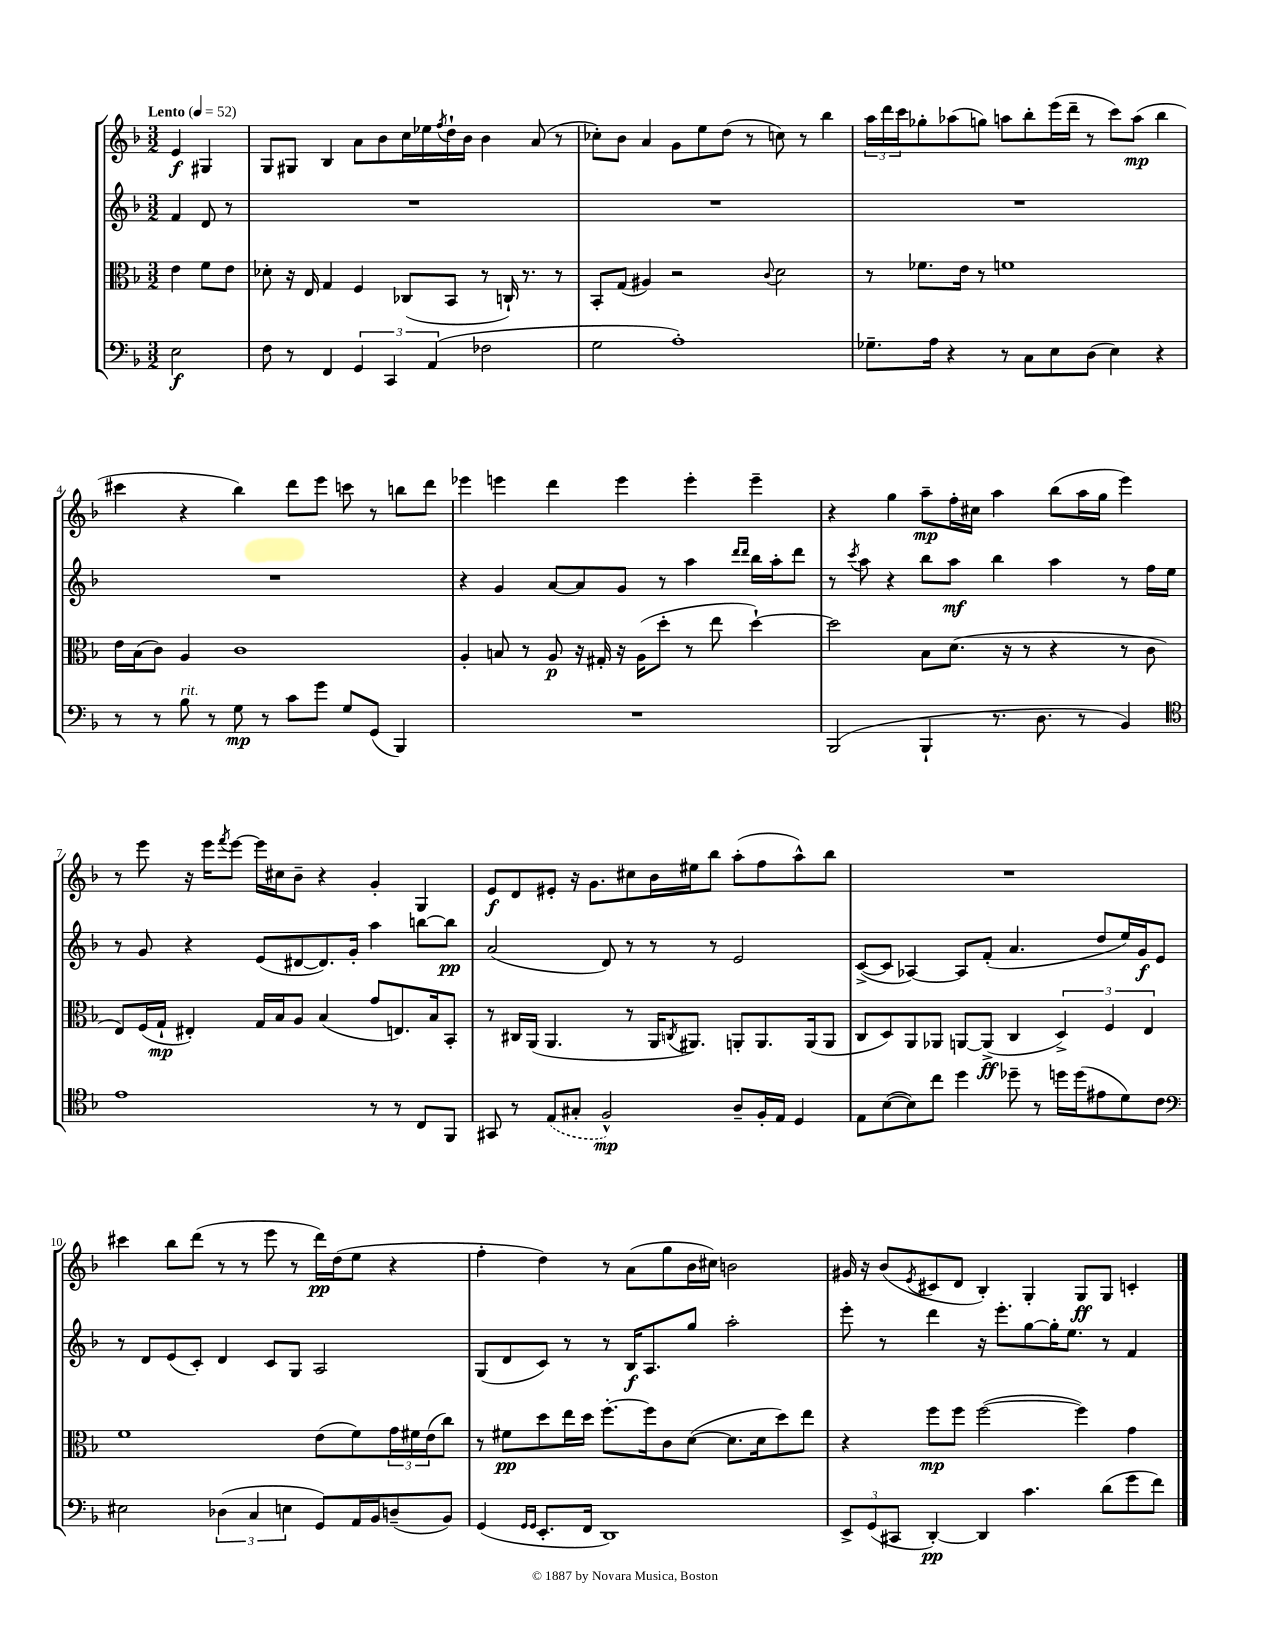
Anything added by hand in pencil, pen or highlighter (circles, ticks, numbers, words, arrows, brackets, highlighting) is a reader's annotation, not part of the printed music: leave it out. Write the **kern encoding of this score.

**kern	**kern	**kern	**kern
*staff4	*staff3	*staff2	*staff1
*clefF4	*clefC3	*clefG2	*clefG2
*k[b-]	*k[b-]	*k[b-]	*k[b-]
*M3/2	*M3/2	*M3/2	*M3/2
*MM52	*MM52	*MM52	*MM52
2E	4e	4f	4e
.	8f	8d	4G#
.	8e	8r	.
=	=	=	=
8F	8d-'	1.r	8G
8r	16r	.	8G#
.	16E	.	.
4FF	4G	.	4B-
6GG	4F	.	8a
.	.	.	8b-
6CC	.	.	.
.	(8C-	.	16cc
.	.	.	16ee-
(6AA	.	.	.
.	.	.	8qff
.	8BB-	.	16dd`
.	.	.	16b-
2F-	8r	.	4b-
.	16C`)	.	.
.	8.r	.	.
.	.	.	(8a
.	8r	.	8r
=	=	=	=
2G	8BB-'	1.r	8cc-')
.	(8G	.	8b-
.	4A#)	.	4a
1A')	2r	.	8g
.	.	.	8ee
.	.	.	(8dd
.	.	.	8r
.	8qqc	.	.
.	2d	.	8cc)
.	.	.	8r
.	.	.	4bb-
=	=	=	=
8.G-~	8r	1.r	24aa
.	.	.	24ddd
.	.	.	24ccc
.	8.f-	.	8gg-'
16A	.	.	.
4r	.	.	(8aa-
.	16e	.	.
.	8r	.	8gg)
8r	1f	.	8aa
8C	.	.	8bb-'
8E	.	.	(16eee
.	.	.	16ddd~
(8D	.	.	8r
4E)	.	.	8ccc)
.	.	.	(8aa
4r	.	.	4bb-
=	=	=	=
8r	16e	1.r	4ccc#
.	(16B-	.	.
8r	8c)	.	.
8B-	4A	.	4r
8r	.	.	.
8G	1c	.	4bb-)
8r	.	.	.
8c	.	.	8ddd
8g	.	.	8eee
8G	.	.	8ccc
(8GG	.	.	8r
4BBB-)	.	.	8bb
.	.	.	8ddd
=	=	=	=
1.r	4A'	4r	4eee-
.	8B	4g	4eee
.	8r	.	.
.	8A	[8a	4ddd
.	16r	8a]	.
.	16G#'	.	.
.	16r	8g	4eee
.	(16A	.	.
.	8dd'	8r	.
.	8r	4aa	4eee'
.	8ee	.	.
.	.	16qqddd	.
.	.	16qqddd	.
.	[4dd`)	16bb-	4eee~
.	.	16aa'	.
.	.	8ddd	.
=	=	=	=
(2BBB-	2dd]	8r	4r
.	.	8qccc	.
.	.	8aa	.
.	.	4r	4gg
4BBB-`	8B-	8bb-	8aa~
.	(8.d	8aa	16ff'
.	.	.	16cc#
8.r	.	4bb-	4aa
.	16r	.	.
.	8r	.	.
8.D	.	.	.
.	4r	4aa	(8bb-
8r	.	.	16aa
.	.	.	16gg
4BB-)	8r	8r	4eee)
.	8c	16ff	.
.	.	16ee	.
=	=	=	=
*clefC4	*	*	*
1e	8E)	8r	8r
.	(16F	8g	8eee
.	16G`	.	.
.	4E#')	4r	16r
.	.	.	16eee
.	.	.	8qfff
.	.	.	[8eee
.	16G	(8e	16eee]
.	16B-	.	16cc#
.	8A	[8d#	8b-~
.	(4B-	8.d#])	4r
.	.	16g'	.
8r	8g	4aa	4g'
8r	8.E)	.	.
8C	.	[8bb	4G
.	16B-	.	.
8FF	8BB-'	8bb]	.
=	=	=	=
8GG#	8r	(2a	8e
8r	16C#	.	8d
.	(16AA	.	.
(8E	4.AA	.	8e#'
8G#'	.	.	16r
.	.	.	8.g
2F^^)	.	8d)	.
.	8r	8r	8cc#
.	16AA	8r	16b-
.	8qC	.	.
.	8.AA#)	.	16ee#
.	.	8r	8bb-
8A~	8AA'	2e	(8aa'
16F'	8.AA	.	8ff
16E	.	.	.
4D	.	.	8aa^^)
.	(16AA	.	.
.	8AA	.	8bb-
=	=	=	=
8E	8C	([8c^	1.r
([8B-	8D)	8c]	.
8B-])	8AA	[4A-)	.
8cc	8AA-	.	.
4dd	[8AA	8A-]	.
.	(8AA^]	(8f'	.
8dd-~	4C	4.a	.
8r	.	.	.
16dd	6D^)	.	.
(16dd	.	.	.
8e#	.	8dd	.
.	6F	.	.
8d)	.	16ee)	.
.	.	16g	.
.	6E	.	.
8c	.	8e	.
=	=	=	=
*clefF4	*	*	*
2E#	1f	8r	4ccc#
.	.	8d	.
.	.	(8e	8bb-
.	.	8c')	(8ddd
(6D-	.	4d	8r
.	.	.	8r
6C	.	.	.
.	.	8c	8eee
6E	.	.	.
.	.	8G	8r
8GG)	(8e	2A	16ddd)
.	.	.	(16dd
16AA	8f)	.	8ee
16BB-	.	.	.
(8D~	24g	.	4r
.	24f#	.	.
.	(24e	.	.
8BB-)	8cc)	.	.
=	=	=	=
(4GG	8r	(8G	4ff'
.	8f#	8d	.
16qqGG	.	.	.
16qqGG	.	.	.
8.EE'	8dd	8c)	4dd)
.	16ee	8r	.
16FF	16dd	.	.
1DD)	[8.ff'	8r	8r
.	.	16B-	(8a
.	16ff]	8.A	.
.	8c	.	8gg
.	([8d	8gg	16b-
.	.	.	16cc#)
.	8.d]	2aa'	2b
.	16d	.	.
.	8dd)	.	.
.	8ee	.	.
=	=	=	=
12EE^	4r	8eee'	16g#
.	.	.	16r
(12GG	.	.	.
.	.	8r	(8b-
12CC#	.	.	.
.	.	.	8qe
[4DD')	8ff	4ddd	8c#
.	8ff	.	8d
4DD]	([2ff	16r	4B-')
.	.	8.eee'	.
4.c	.	[8gg	4G'
.	.	16gg']	.
.	.	8.ee	.
.	4ff])	.	8G
(8d	.	8r	8G
8g	4g	4f	4c'
8f)	.	.	.
==	==	==	==
*-	*-	*-	*-
